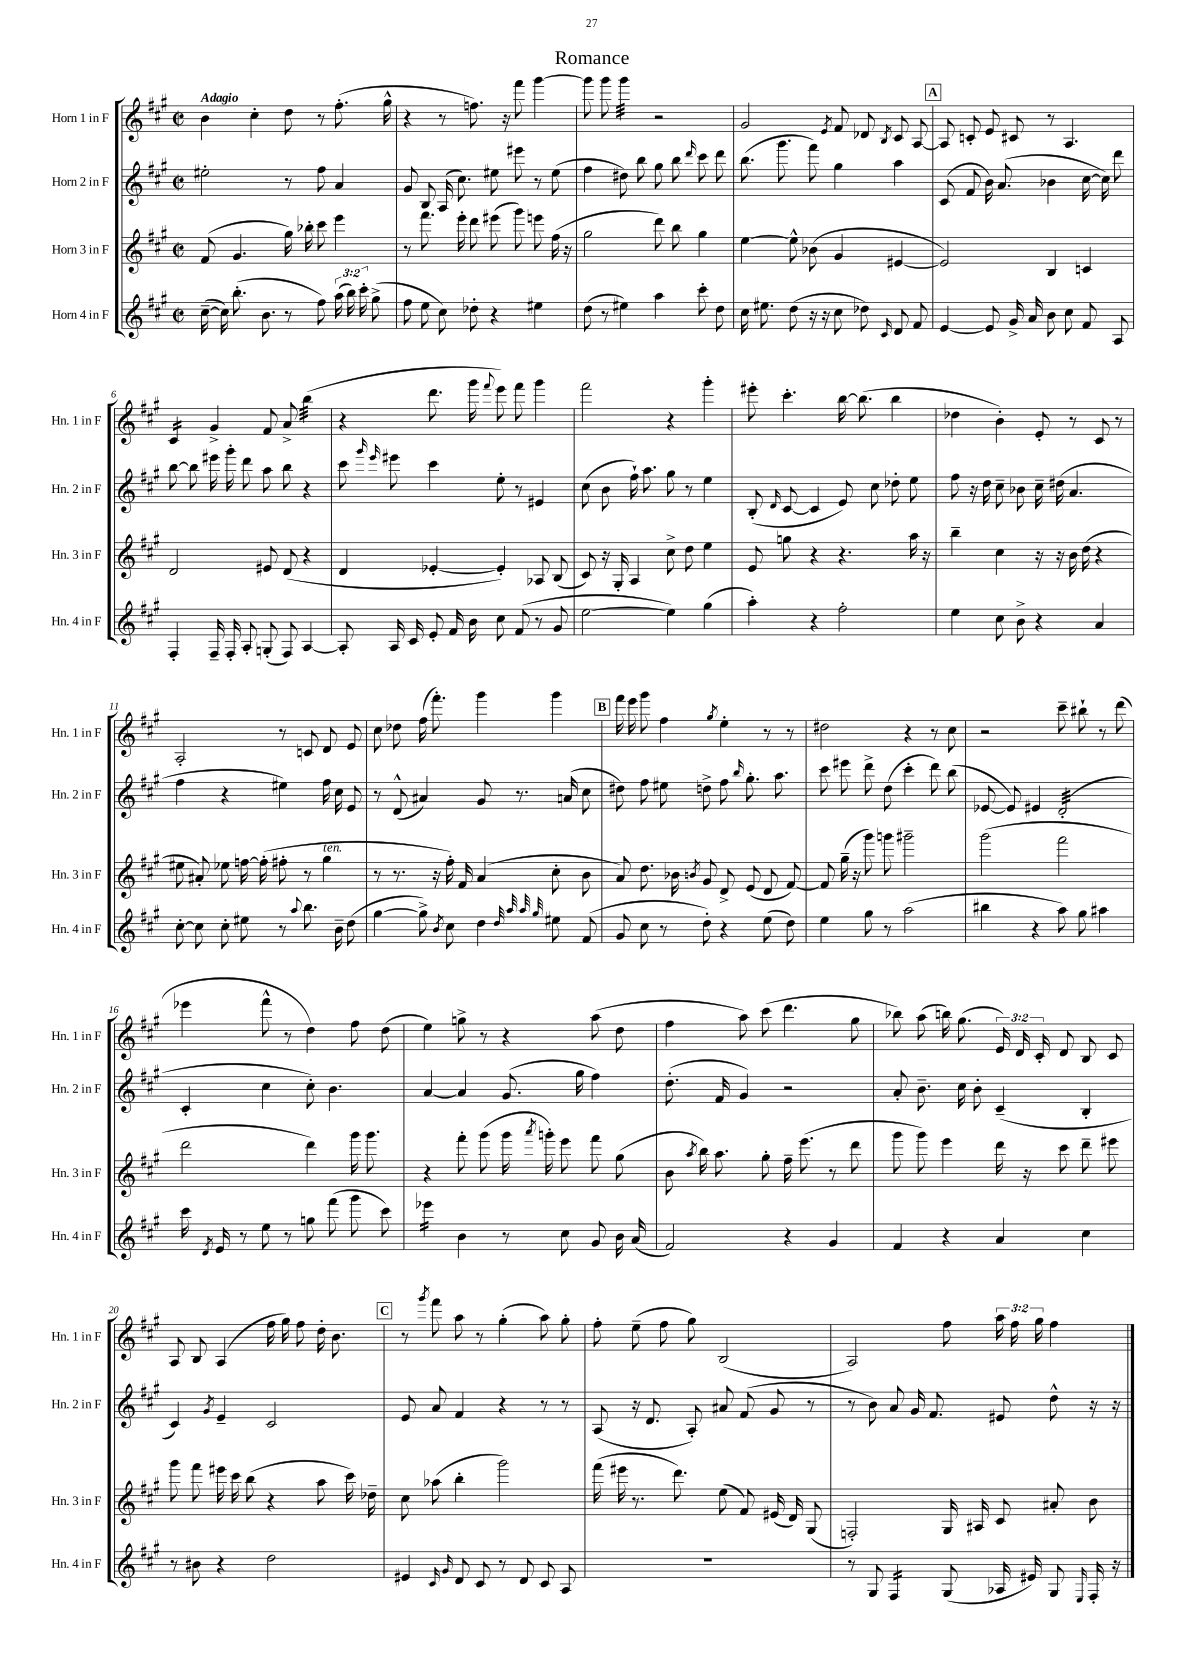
\header { title = "Romance" }
<<
\new StaffGroup <<
\new Staff = "s0" \with { instrumentName = "Horn 1 in F" shortInstrumentName = "Hn. 1 in F" } {
    \clef treble \key a \major \defaultTimeSignature \time 2/2 \override Staff.TupletNumber.text = #tuplet-number::calc-fraction-text \tempo "Adagio"
    \autoBeamOff b'4 cis''4-. d''8 r8 fis''8.-.( gis''16-^ |
    r4 r8 f''8.) r16 fis'''8 gis'''4~ |
    gis'''8 gis'''8 gis'''4:32 r2 |
    gis'2 \acciaccatura { e'8 } fis'8 des'8 \acciaccatura { b8 } cis'8 a8~ |
    \mark \markup { \box "A" } a8 c'8-. e'8 cis'8 r8 a4. |
    cis'4:16 gis'4-> fis'8 a'8-> b''4:32( |
    r4 d'''8. gis'''16 \appoggiatura { fis'''8 } e'''8) fis'''8 gis'''4 |
    fis'''2 r4 gis'''4-. |
    eis'''8-. cis'''4.-. b''16~ b''8.( b''4 |
    des''4 b'4-.) e'8-. r8 cis'8 r8 |
    a2-. r8 c'8 d'8 e'8 |
    cis''8 des''8 fis''16( fis'''8.-.) gis'''4 gis'''4 |
    \mark \markup { \box "B" } fis'''16 e'''16 gis'''8 fis''4 \acciaccatura { gis''8 } e''4-. r8 r8 |
    dis''2 r4 r8 cis''8 |
    r2 cis'''8-- bis''8-! r8 d'''8( |
    ees'''4 fis'''8-^ r8 d''4) fis''8 d''8( |
    e''4) g''8-> r8 r4 a''8( d''8 |
    fis''4 a''8) cis'''8( d'''4. gis''8 |
    bes''8) a''8( b''16) gis''8.( \tuplet 3/2 { e'16) d'16 cis'16-. } d'8 b8 cis'8 |
    a8 b8 a4( fis''16 gis''16) fis''8 d''16-. b'8. |
    \mark \markup { \box "C" } r8 \acciaccatura { gis'''8 } fis'''8 a''8 r8 gis''4-.( a''8) gis''8-. |
    fis''8-. e''8--( fis''8 gis''8) b2( |
    a2) fis''8 \tuplet 3/2 { a''16 fis''16 gis''16 } fis''4 \bar "|." |
}
\new Staff = "s1" \with { instrumentName = "Horn 2 in F" shortInstrumentName = "Hn. 2 in F" } {
    \clef treble \key a \major \defaultTimeSignature \time 2/2
    \autoBeamOff eis''2-. r8 fis''8 a'4 |
    gis'8 b8 a16( cis''8.) eis''8 eis'''8 r8 eis''8( |
    fis''4 dis''8) b''8 gis''8 b''8 \grace { d'''16 } cis'''8 d'''8 |
    b''8.( gis'''8. fis'''8) gis''4 a''4 |
    \mark \markup { \box "A" } cis'8( fis'8 b'16) a'8.( bes'4 cis''16~ cis''16) d'''8 |
    b''8~ b''8 eis'''16 gis'''16-. d'''8 a''8 b''8 r4 |
    cis'''8 \grace { gis'''16 e'''16 } eis'''8 cis'''4 e''8-. r8 eis'4 |
    cis''8( b'8 fis''16-!) a''8. gis''8 r8 e''4 |
    b8-.( \grace { d'16 } cis'8~ cis'4 e'8) cis''8 des''8-. e''8 |
    fis''8 r16 d''16 cis''8-- bes'8 cis''16-- dis''16( a'4. |
    fis''4 r4 eis''4) fis''16 cis''16 e'8 |
    r8 d'8-^( ais'4) gis'8 r8. a'16( cis''8 |
    \mark \markup { \box "B" } dis''8) fis''8 eis''8 d''8-> fis''8 \grace { b''16 } gis''8.-. a''8. |
    cis'''8 eis'''8 d'''8-> d''8( cis'''4-. d'''8) b''8( |
    ees'8~ ees'8) eis'4 d'2:32-.( |
    cis'4-. cis''4 cis''8-.) b'4. |
    a'4~ a'4 gis'8.( gis''16 fis''4) |
    d''8.-.( fis'16 gis'4) r2 |
    a'8-. b'8.-- cis''16 b'8-. cis'4--( b4-. |
    cis'4) \acciaccatura { gis'8 } e'4-- cis'2 |
    \mark \markup { \box "C" } e'8 a'8 fis'4 r4 r8 r8 |
    a8( r16 d'8. a8-.) ais'8 fis'8( gis'8 r8 |
    r8 b'8) a'8 gis'16 fis'8. eis'8 d''8-^ r16 r16 \bar "|." |
}
\new Staff = "s2" \with { instrumentName = "Horn 3 in F" shortInstrumentName = "Hn. 3 in F" } {
    \clef treble \key a \major \defaultTimeSignature \time 2/2
    \autoBeamOff fis'8( gis'4. gis''16) bes''16-. cis'''8 e'''4 |
    r8 fis'''8. e'''16-. d'''8 eis'''8( gis'''8) e'''8 fis''16( r16 |
    gis''2 d'''8) b''8 gis''4 |
    e''4~ e''8-^ bes'8( gis'4 eis'4~ |
    \mark \markup { \box "A" } eis'2) b4 c'4 |
    d'2 eis'8 d'8( r4 |
    d'4 ees'4~-. ees'4-.) aes8 b8( |
    cis'8) r16 gis16-. a4 cis''8-> d''8 e''4 |
    e'8 g''8 r4 r4. a''16 r16 |
    b''4-- cis''4 r16 r16 b'16 d''16( r4 |
    eis''8 ais'8-.) ees''8 f''16~ f''16-.( fis''8-. r8 gis''4^\markup { \italic "ten." } |
    r8 r8. r16 fis''16-.) fis'16 a'4( cis''8-. b'8 |
    \mark \markup { \box "B" } a'8) d''8. bes'16 \acciaccatura { b'8 } gis'8 d'8-> e'8( d'8 fis'8~) |
    fis'8 gis''16--( r16 gis'''8) g'''8 gis'''2-- |
    gis'''2( fis'''2 |
    d'''2 d'''4) gis'''16 gis'''8. |
    r4 fis'''8-. gis'''8( gis'''16 \acciaccatura { a'''8 } g'''16-.) e'''8 fis'''8 gis''8( |
    b'8 \acciaccatura { a''8 } b''16) a''8. gis''8-. fis''16-- e'''8.( r8 d'''8 |
    gis'''8 gis'''8) e'''4 d'''16 r16 cis'''8 d'''8-- eis'''8 |
    gis'''8 fis'''8 eis'''16 cis'''16 b''8( r4 a''8 cis'''16) des''16-- |
    \mark \markup { \box "C" } cis''8 aes''8( b''4-. gis'''2) |
    fis'''16( eis'''16 r8. d'''8.) e''8( fis'8) eis'16( d'16) gis8( |
    f2-.) gis16 ais16 cis'8 ais'8-. b'8 \bar "|." |
}
\new Staff = "s3" \with { instrumentName = "Horn 4 in F" shortInstrumentName = "Hn. 4 in F" } {
    \clef treble \key a \major \defaultTimeSignature \time 2/2 \override Staff.TupletNumber.text = #tuplet-number::calc-fraction-text
    \autoBeamOff cis''16~--( cis''16) b''8.-.( b'8. r8 fis''8) \tuplet 3/2 { a''16( b''16) cis'''16-. } gis''8->( |
    fis''8 e''8 cis''8) des''8-. r4 eis''4 |
    d''8( r8 eis''4) a''4 cis'''8-. d''8 |
    cis''16 eis''8. d''8( r16 r16 cis''8 des''8) \grace { cis'16 } d'8 fis'8 |
    \mark \markup { \box "A" } e'4~ e'8 gis'16-> a'16 b'8 cis''8 fis'8 a8 |
    fis4-. fis16-- fis16-. a8-. g8-.( fis8) a4~ |
    a8-. a16 cis'16 e'8-. fis'16 b'16 cis''8 fis'8( r8 gis'8 |
    e''2~ e''4) gis''4( |
    a''4-.) r4 fis''2-. |
    e''4 cis''8 b'8-> r4 a'4 |
    cis''8~-. cis''8 cis''8-. eis''8 r8 \appoggiatura { a''8 } b''8. b'16-- d''8( |
    gis''4~ gis''8->) \acciaccatura { b'8 } cis''8 d''4 \grace { d''32 a''32 a''32 gis''32 } eis''8 fis'8( |
    \mark \markup { \box "B" } gis'8 cis''8 r8 d''8-.) r4 e''8( d''8) |
    e''4 gis''8 r8 a''2( |
    bis''4 r4 a''8) gis''8 ais''4 |
    cis'''16 \acciaccatura { d'8 } e'16 r8 e''8 r8 g''8 fis'''8( gis'''8 cis'''8) |
    ees'''4:16 b'4 r8 cis''8 gis'8 b'16 a'16( |
    fis'2) r4 gis'4 |
    fis'4 r4 a'4 cis''4 |
    r8 bis'8 r4 d''2 |
    \mark \markup { \box "C" } eis'4 \grace { cis'16 gis'16 } d'8 cis'8 r8 d'8 cis'8 a8 |
    R1 |
    r8 gis8 fis4:16 gis8( aes16 eis'16) gis8 \grace { e16 } fis16-. r16 \bar "|." |
}
>>
>>
